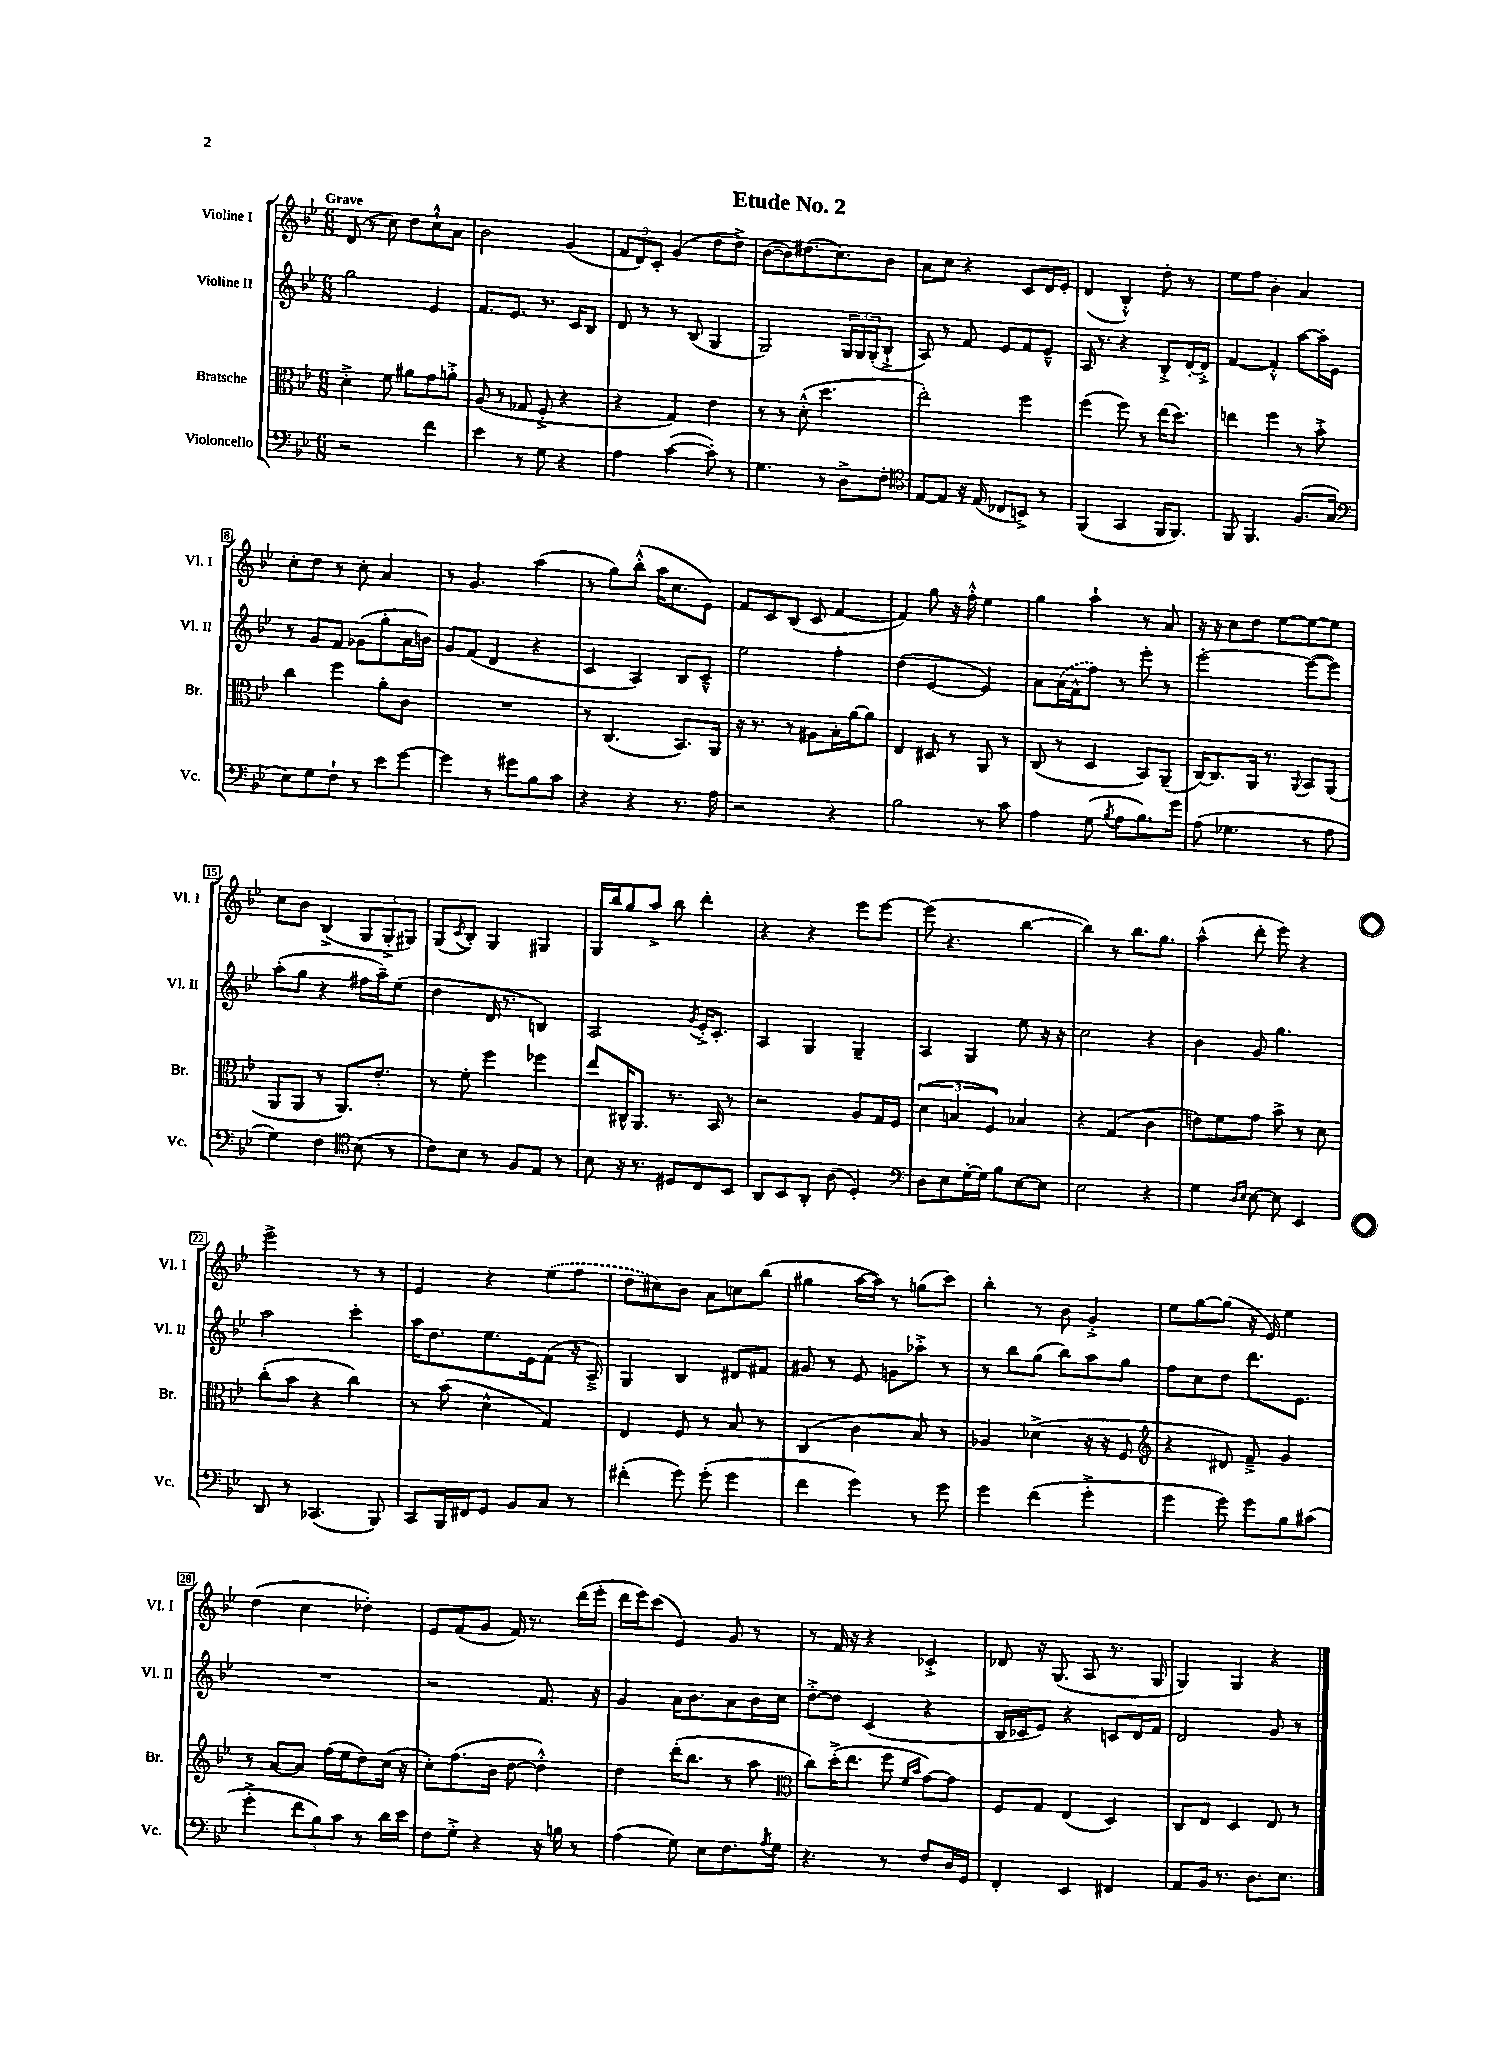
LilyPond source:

\header { title = "Etude No. 2" }
<<
\new StaffGroup <<
\new Staff = "s0" \with { instrumentName = "Violine I" shortInstrumentName = "Vl. I" } {
    \clef treble \key bes \major \numericTimeSignature \time 6/8 \tempo "Grave"
    d'8( r8 c''8) d''8 c''8-!-^ a'8 |
    bes'2 g'4( |
    \tuplet 3/2 { f'8 d'8) c'8-. } g'4( d''8 d''8->) |
    bes'8~( bes'8) dis''8.( c''8.) bes'8 |
    a'8 c''8 r4 c'8 d'16 ees'16-. |
    d'4( bes4-.-^) d''8-. r8 |
    ees''8 f''8 bes'4-. a'4 |
    c''8-. d''8 r8 c''8-. a'4 |
    r8 g'4. a''4( |
    r8 g''8) bes''8-.-^( a''16 c''8. ees'8) |
    f'8 c'8 bes8( c'8 f'4~ |
    f'4) g''8 r16 f''16-.-^ ees''4 |
    g''4 a''4-! r8 a'8 |
    r16 r16 c''8 d''8 ees''8~ ees''8~ ees''8 |
    c''8 bes'8 bes4->( \tuplet 3/2 { g8 g8-.-> gis8) } |
    g8( \acciaccatura { c'8 } bes8-.) g4 gis4 |
    g16 bes''16 g''8 a''8-> bes''8 d'''4-. |
    r4 r4 ees'''8 ees'''8~ |
    ees'''8( r4. bes''4~ |
    bes''4) r8 bes''8. g''8. |
    a''4-^( d'''8-. ees'''8) r4 |
    ees'''2-> r8 r8 |
    ees'4 r4 \once \slurDashed ees''8( f''8 |
    d''8 cis''8) bes'8 a'8 c''8 bes''8( |
    gis''4 a''16~ a''16) r8 g''8( c'''8) |
    bes''4-. r8 bes'8 g'4-.-> |
    ees''8 g''8~ g''8( r16 ees'16) ees''4 |
    d''4( c''4 des''4-.) |
    ees'8 f'8( g'8 f'16) r8. d'''16( ees'''16-. |
    d'''16 ees'''16) c'''8( ees'4) g'8 r8 |
    r8 f'16 r16 r4 ces'4-.-> |
    des'8 r16 g8.( a8 r8. g16 |
    g4) g4 r4 \bar "|." |
}
\new Staff = "s1" \with { instrumentName = "Violine II" shortInstrumentName = "Vl. II" } {
    \clef treble \key bes \major \numericTimeSignature \time 6/8
    g''2 ees'4 |
    f'8. ees'8. r8. c'16 bes8 |
    d'8 r8 r8 bes8( g4 |
    g2) \tuplet 3/2 { g16 g16 g16-.( } bes8-!-> |
    a8) r8 f'8 ees'8 f'8 ees'8---^ |
    a16 r8. r4 bes8-.-> d'16~-. d'16-.-> |
    f'4~ f'4-.-^ a''8~ a''16-. ees'16 |
    r8 g'8 f'8 ges'8( g''8-. a'16 b'16) |
    g'8 f'8( d'4 r4 |
    c'4 a4) bes8 c'8---^ |
    ees''2 f''4-. |
    d''4( ees'4~ ees'4) |
    a'8 \once \slurDashed a'16( f'16-^ f''8) r8 ees'''8-. r8 |
    ees'''2~-. ees'''8~( ees'''8) |
    a''8-.( g''8 r4 fis''16 a''16--) ees''8( |
    d''4 d'16 r8. b4) |
    a2 \acciaccatura { g'8 } ees'16-.-> c'8.-. |
    a4 g4 g4-- |
    a4 g4 ees''8 r16 r16 |
    c''2 r4 |
    bes'4 g'8 g''4. |
    a''2 c'''4-. |
    a''16 d''8. ees''8. ees'16 f'8( r16 a16--->) |
    g4 bes4 dis'8 fis'8 |
    gis'8 r8 ees'8 g'8 aes''8-.-> r8 |
    r8 bes''8 g''8( bes''8) a''8 g''8 |
    f''8 c''8 d''8 d'''8. ees'8. |
    R2. |
    r2 f'8. r16 |
    g'4 a'16 bes'8. a'8 bes'16 c''16 |
    d''8~-.-> d''8 c'4( r4 |
    bes16 ces'16 ees'8) r4 c'8 d'16 f'16 |
    d'2 g'8 r8 \bar "|." |
}
\new Staff = "s2" \with { instrumentName = "Bratsche" shortInstrumentName = "Br." } {
    \clef alto \key bes \major \numericTimeSignature \time 6/8
    d'4-.-> f'8 ais'8 g'8 a'8-.-> |
    a8( r8 ges8 f8-.-> r4 |
    r4 g4) ees'4 |
    r8 r8 d'8-.-^( d''4. |
    ees''2-.) f''4 |
    f''4( f''8) r8 ees''16( d''8.) |
    e''4 f''4 r8 bes'8-.-> |
    c''4 f''4 a'8-. c'8 |
    R2. |
    r8 c4.( bes,8.) a,16 |
    r16 r8. r8 ais8 bes16-. a'16~ a'8 |
    ees4 dis8 r8 a,8 r8 |
    c8( r8 d4 bes,8) a,8--( |
    c16~) c8. a,16 r8. \appoggiatura { a,8 } bes,8 a,8( |
    a,8 a,8 r8 a,8.) ees'8.-. |
    r8 f'8-. f''4 fes''4 |
    ees''8 cis16-^ a,8. r8. bes,16 r8 |
    r2 a8 g16 f16 |
    \tuplet 3/2 { d'4( b4 f4) } bes4 |
    r4 g4( c'4 |
    e'8) f'8 g'8 bes'8-> r8 d'8 |
    c''8-.( bes'8 r4 c''4) |
    r8 bes'8( d'4-^ g4) |
    ees4 f8 r8 bes8 r8 |
    c4( c'4 bes8) r8 |
    aes4 des'4->( r16 r16 f8 |
    \clef treble r4 dis'8) f'8---> g'4 |
    r8 a'8~ a'8 f''16( ees''16 d''8) c''16( r16 |
    c''8-.) f''8.( bes'16 d''8~ d''4-.-^) |
    d''4 d'''16-.( bes''8. r8 a''8 |
    \clef alto c''8) d''16-.->( ees''8. f''8 \grace { f'16 bes'16 } g'8~) g'8 |
    f8 g8 ees4( d4) |
    c8 ees8 d4 ees8 r8 \bar "|." |
}
\new Staff = "s3" \with { instrumentName = "Violoncello" shortInstrumentName = "Vc." } {
    \clef bass \key bes \major \numericTimeSignature \time 6/8
    r2 f'4 |
    ees'4 r8 g8 r4 |
    a4 c'4~( c'8-.) r8 |
    g4. r8 d8-> f8-. |
    \clef tenor ees8~ ees8 r16 ees16( ces8 b,8->) r8 |
    f,4( g,4 f,16 f,8.) |
    f,8 f,4. f8.( g16 |
    \clef bass ees8) g8 f8-! r8 ees'8 g'8~ |
    g'4 r8 gis'8 bes8 c'8 |
    r4 r4 r8. a16 |
    r2 r4 |
    bes2 r8 c'8 |
    a4 g8( \acciaccatura { bes8 } a8 bes8.) g'16 |
    a8( ges4. r8 a8 |
    g4) f4 \clef tenor bes8( r8 |
    c'8) bes8 r8 f8 ees8 r8 |
    bes8 r16 r8. dis8 c8 bes,8 |
    a,8 bes,8 a,8-. a8( d4-.) |
    \clef bass d8 ees8 g16~-. g16 bes8 ees8~ ees8 |
    ees2 r4 |
    g4 \grace { d16 ees16 } ees8~ ees8 ees,4 |
    d,8 r8 ces,4.( bes,,8) |
    c,8 bes,,16 fis,16 g,8 bes,8 c8 r8 |
    fis'4-.( g'8) g'8-.( g'4 |
    f'4 g'4) r8 g'8 |
    g'4 f'4( g'4-.-> |
    g'4 g'8) g'8 bes8 cis'8( |
    g'4-.-> \tuplet 3/2 { f'8 bes8) c'8 } r8 d'16 ees'16 |
    f8 g8-.-> r4 r16 b16 r8 |
    a4( g8) ees8 f8. \acciaccatura { a8 } g16 |
    r4. r8 f8 d16 g,16 |
    f,4-. ees,4 fis,4 |
    a,8 bes,16 r8. d8. ees8. \bar "|." |
}
>>
>>
\layout { \context { \Score \override BarNumber.stencil = #(make-stencil-boxer 0.1 0.3 ly:text-interface::print) } }
